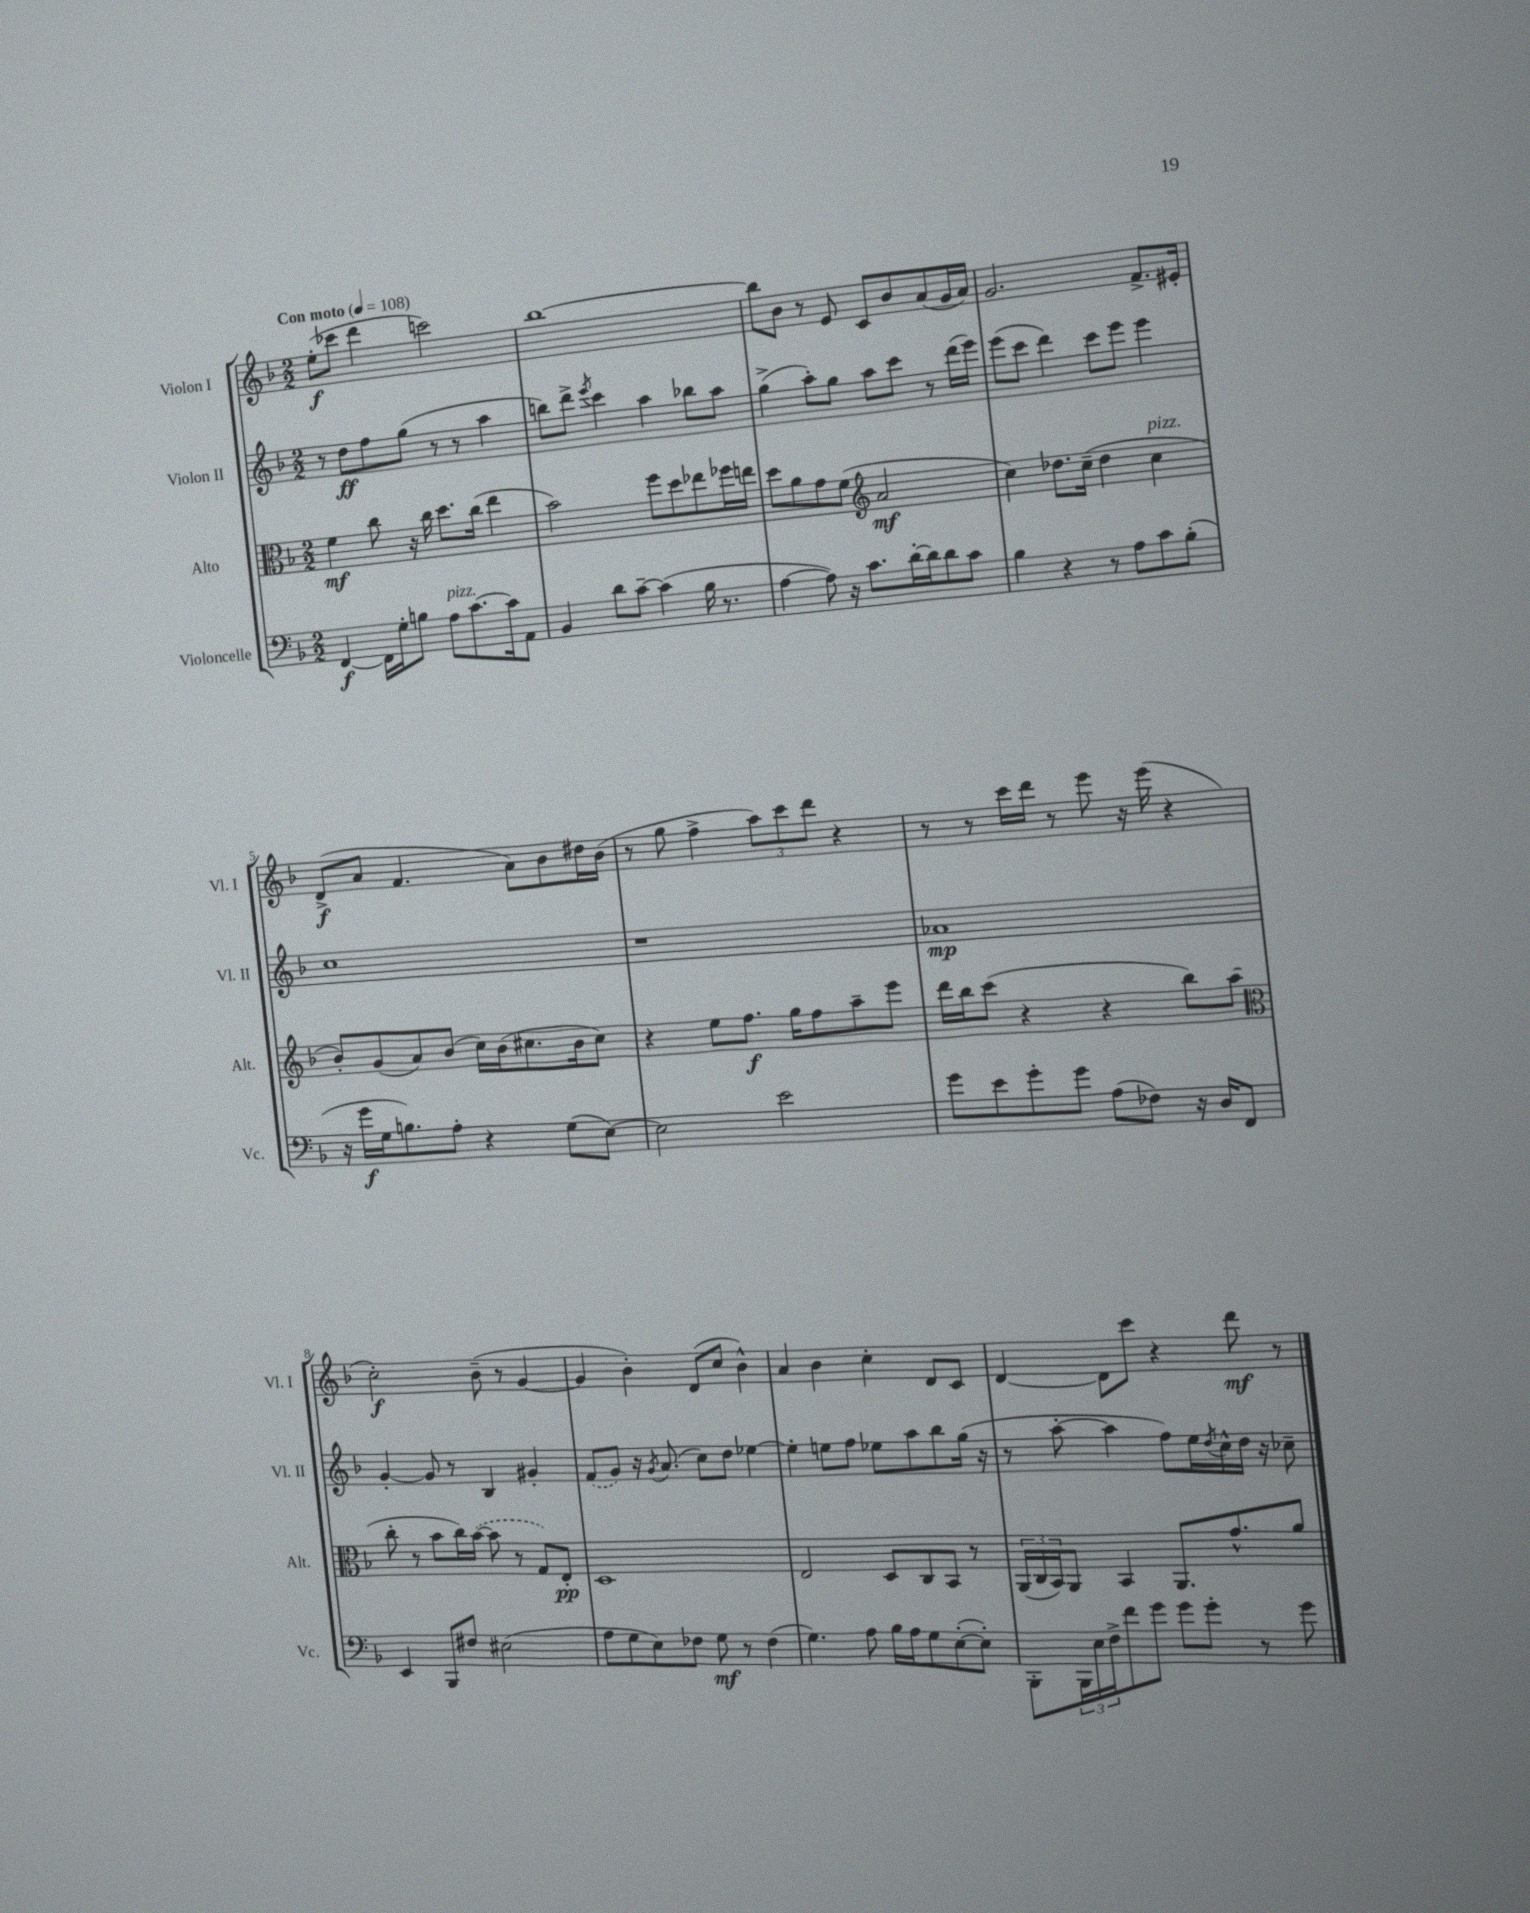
<<
\new StaffGroup <<
\new Staff = "s0" \with { instrumentName = "Violon I" shortInstrumentName = "Vl. I" } {
    \clef treble \key f \major \numericTimeSignature \time 2/2 \tempo "Con moto" 4 = 108
    e''8-.\f( ces'''8 d'''4 c'''2) |
    bes''1~ |
    bes''8 bes'8 r8 e'8 c'8 bes'8 a'8( g'16 a'16) |
    g'2. f'8.-> eis'16-. |
    d'8->\f( a'8 f'4. a'8) bes'8 dis''16 bes'16( |
    r8 g''8 f''4-> \tuplet 3/2 { a''8) c'''8 d'''8 } r4 |
    r8 r8 c'''16 d'''16 r8 e'''8 r16 e'''16( r4 |
    c''2-.\f) bes'8--( r8 g'4~ |
    g'4 bes'4-.) d'8( c''8 bes'4-^) |
    a'4 bes'4 c''4-. d'8 c'8 |
    d'4~ d'8 c'''8 r4 d'''8\mf r8 \bar "|." |
}
\new Staff = "s1" \with { instrumentName = "Violon II" shortInstrumentName = "Vl. II" } {
    \clef treble \key f \major \numericTimeSignature \time 2/2
    r8 d''8\ff f''8 g''8( r8 r8 a''4 |
    b''8) d'''8-> \acciaccatura { e'''8 } c'''4 a''4 bes''8 a''8 |
    g''4->( a''8-.) g''8 a''8 c'''8 r8 d'''16( e'''16) |
    e'''8( c'''8 d'''4) c'''8 e'''8 e'''4 |
    c''1 |
    r1 |
    aes'1\mp |
    g'4~-. g'8 r8 bes4 gis'4-. |
    \once \slurDashed f'8( g'8) r16 \acciaccatura { g'8 } a'8.( c''8) d''8 ees''4~ |
    ees''4-. e''8 f''8 ees''8 a''8 bes''8 g''16( r16 |
    r8 a''8~-. a''4 f''8) e''16 \acciaccatura { d''8 } c''16-^ d''16 r16 ces''8-- \bar "|." |
}
\new Staff = "s2" \with { instrumentName = "Alto" shortInstrumentName = "Alt." } {
    \clef alto \key f \major \numericTimeSignature \time 2/2
    f'4\mf c''8 r16 c''16 d''8. c''16( e''4 |
    bes'2) f''8 d''8 ees''8 fes''16 e''16 |
    d''8 a'8 g'8 f'8( \clef treble a'2\mf |
    c''4) des''8. c''16--( des''4 c''4^\markup { \italic "pizz." } |
    bes'8-.) g'8( a'8) bes'8( c''16) bes'16( cis''8. bes'16 cis''8) |
    r4 e''8 f''8.\f g''16 f''8 a''8-- e'''8 |
    d'''16 bes''16 c'''8( r4 r4 bes''8) a''8( |
    \clef alto c''8-. r8 bes'8 c''16) \once \slurDashed bes'16~( bes'8 r8 g8) e8-.\pp |
    d1 |
    e2 d8 c8 bes,8 r8 |
    \tuplet 3/2 { a,16( c16 bes,16) } a,8 bes,4 a,8. g'8.-^ a'8 \bar "|." |
}
\new Staff = "s3" \with { instrumentName = "Violoncelle" shortInstrumentName = "Vc." } {
    \clef bass \key f \major \numericTimeSignature \time 2/2
    f,4~\f f,16 g16-. b8 a8^\markup { \italic "pizz." } c'8.~ c'16 a,8 |
    bes,4 d'8 c'8~-- c'4( bes16 r8. |
    a4~ a8) r16 c'8. d'16~-. d'16 d'8 c'8 |
    bes4 r4 r8 a8 c'8 bes8-.( |
    r16 g'16\f g16 b8.) a8-. r4 g8( e8~) |
    e2 e'2 |
    g'8 e'8 g'8-. g'8 a8( fes8) r16 d16 f,8 |
    e,4 bes,,8 fis8 eis2( |
    a8 g8 e8) fes8 g8\mf r8 fes4( |
    g4.) a8 bes16 a16 g8 e8~-.( e8-.) |
    bes,,8-. \tuplet 3/2 { bes,,16 e16 f16-> } f'8 g'8 g'8 g'8-. r8 g'8 \bar "|." |
}
>>
>>
